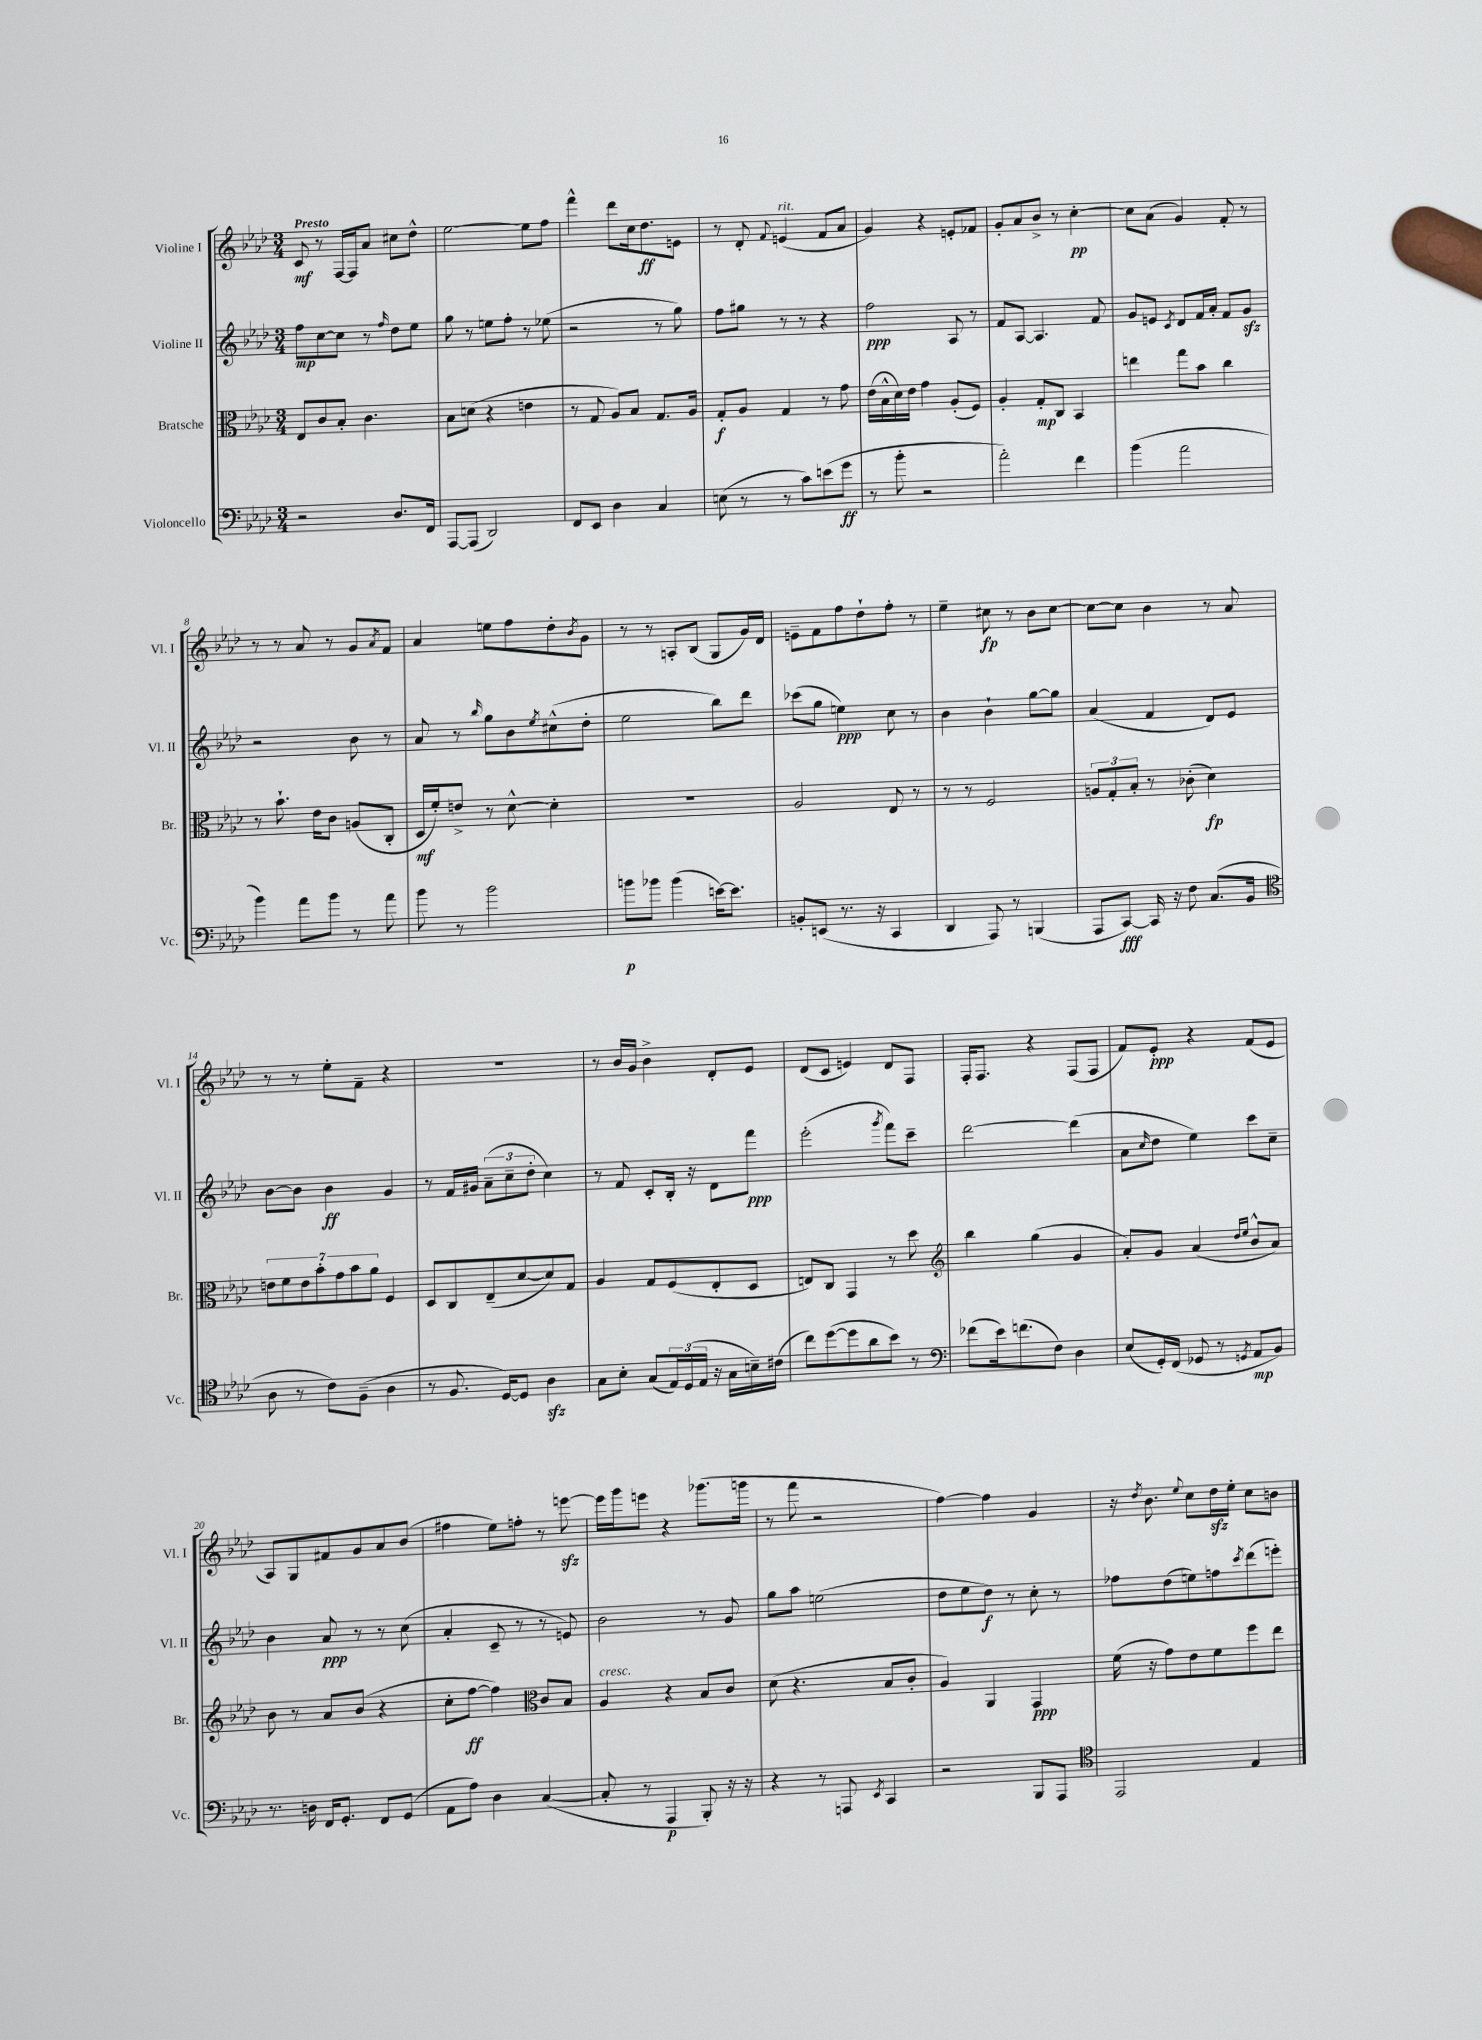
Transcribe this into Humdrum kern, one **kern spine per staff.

**kern	**dynam	**kern	**dynam	**kern	**dynam	**kern	**dynam
*part4	*part4	*part3	*part3	*part2	*part2	*part1	*part1
*staff4	*staff4	*staff3	*staff3	*staff2	*staff2	*staff1	*staff1
*I"Violoncello	*	*I"Bratsche	*	*I"Violine II	*	*I"Violine I	*
*I'Vc.	*	*I'Br.	*	*I'Vl. II	*	*I'Vl. I	*
*clefF4	*	*clefC3	*	*clefG2	*	*clefG2	*
*k[b-e-a-d-]	*	*k[b-e-a-d-]	*	*k[b-e-a-d-]	*	*k[b-e-a-d-]	*
*M3/4	*	*M3/4	*	*M3/4	*	*M3/4	*
=1	=1	=1	=1	=1	=1	=1	=1
!	!	!	!	!	!	!LO:TX:a:B:t=Presto	!
2r	.	8E-/L	.	8ff\L	mp	8c/	mf
.	.	8c/	.	[8cc\	.	8r	.
.	.	8B-'/J	.	8cc\J]	.	[16F/LL	.
.	.	.	.	.	.	16F/J]	.
.	.	4.c\	.	8r	.	8a-/J	.
.	.	.	.	16qqff/	.	.	.
8.D-/L	.	.	.	8dd-\L	.	8cc#X\L	.
.	.	.	.	8ee-\J	.	8dd-^^\J	.
16FF/Jk	.	.	.	.	.	.	.
=2	=2	=2	=2	=2	=2	=2	=2
[8AAA-/L	.	8B-\L	.	8gg\	.	[2ee-\	.
(8AAA-/J]	.	(8dn\J	.	8r	.	.	.
2DD-/)	.	4r	.	8een\L	.	.	.
.	.	.	.	8ff'\J	.	.	.
.	.	4en\	.	8r	.	8ee-\L]	.
.	.	.	.	(8ee-X\	.	8ff\J	.
=3	=3	=3	=3	=3	=3	=3	=3
8FF/L	.	8r	.	2r	.	4fff^^\	.
8EE-/J	.	8G/	.	.	.	.	.
4D-\	.	8A-/L)	.	.	.	8ddd-\L	.
.	.	8B-/J	.	.	.	16cc\k	.
.	.	.	.	.	.	8.dd-\	ff
4C/	.	8.G/L	.	8r	.	.	.
.	.	.	.	8gg\)	.	8en\J	.
.	.	16A-/Jk	.	.	.	.	.
=4	=4	=4	=4	=4	=4	=4	=4
(8En\	.	8G'/L	f	8ff\L	.	8r	.
8r	.	8A-/J	.	8gg#X\J	.	8d-'/	.
.	.	.	.	.	.	8qqf/	.
!	!	!	!	!	!	!LO:TX:a:i:t=rit.	!
8r	.	4G/	.	8r	.	(4en/	.
8c\L)	.	.	.	8r	.	.	.
(8en\	.	8r	.	4r	.	8f/L	.
8g\J	ff	8g\	.	.	.	8a-/J	.
=5	=5	=5	=5	=5	=5	=5	=5
8r	.	(16e-\LL	.	2ff\	ppp	4g/)	.
.	.	16B-^^\	.	.	.	.	.
8b-'\	.	16d-\)	.	.	.	.	.
.	.	16e-\JJ	.	.	.	.	.
2r	.	4g\	.	.	.	4r	.
.	.	(8A-'/L	.	8A-/	.	8en'/L	.
.	.	8F/J)	.	8r	.	8f-X/J	.
=6	=6	=6	=6	=6	=6	=6	=6
2a-'\)	.	4A-'/	.	8f/L	.	8g'/L	.
.	.	.	.	[8A-/J	.	8a-/	.
.	.	8G'/L	mp	4.A-/]	.	8b-^/J	.
.	.	8C/J	.	.	.	8r	.
4f\	.	4BB-/	.	.	.	[4cc'\	pp
.	.	.	.	8f/	.	.	.
=7	=7	=7	=7	=7	=7	=7	=7
(4b-\	.	4een\	.	8g/L	.	8cc\L]	.
.	.	.	.	8en/J	.	(8a-\J	.
.	.	.	.	8qc/	.	.	.
2a-\	.	8gg\L	.	8d-/L	.	4g/)	.
.	.	8b-\J	.	16f/L	.	.	.
.	.	.	.	16a-'/JJ	.	.	.
.	.	4cc\	.	8f/L	.	8f'/	.
.	.	.	.	8gzz/J	.	8r	.
!!LO:LB:g=z
=8	=8	=8	=8	=8	=8	=8	=8
4b-\)	.	8r	.	2r	.	8r	.
.	.	8.b-`\	.	.	.	8r	.
8a-\L	.	.	.	.	.	8a-/	.
.	.	16e-\KL	.	.	.	.	.
8b-\J	.	8c\J	.	.	.	8r	.
8r	.	(8An/L	.	8b-\	.	8g/L	.
.	.	.	.	.	.	8qa-/	.
8a-\	.	8C'/J	.	8r	.	8f/J	.
=9	=9	=9	=9	=9	=9	=9	=9
8b-\	.	16D-/LL	mf	8a-/	.	4a-/	.
.	.	16f'/J)	.	.	.	.	.
8r	.	8en^/J	.	8r	.	.	.
.	.	.	.	16qqbb-/	.	.	.
2b-\	.	8r	.	8gg\L	.	8een\L	.
.	.	[8d-^^\	.	8b-\	.	8ff\	.
.	.	.	.	8qee-/	.	.	.
.	.	4d-'\]	.	(8cc#X^^\	.	8dd-'\	.
.	.	.	.	.	.	8qb-/	.
.	.	.	.	8dd-'\J	.	8g\J	.
=10	=10	=10	=10	=10	=10	=10	=10
8bn\L	p	2.r	.	2ee-\	.	8r	.
8b-X\J	.	.	.	.	.	8r	.
(4b-\	.	.	.	.	.	8An'/L	.
.	.	.	.	.	.	(8B-/J	.
[16en\KL)	.	.	.	8bb-\L)	.	8G/L	.
8.e\J]	.	.	.	.	.	.	.
.	.	.	.	8ddd-\J	.	16g/L)	.
.	.	.	.	.	.	16d-/JJ	.
=11	=11	=11	=11	=11	=11	=11	=11
8BBn'/L	.	2A-/	.	(8ccc-X\L	.	8en~\L	.
(8EEn/J	.	.	.	8gg\J	.	8f\	.
8.r	.	.	.	4een\)	ppp	8ff\	.
.	.	.	.	.	.	8dd-`\	.
16r	.	.	.	.	.	.	.
4CC/	.	8E-/	.	8cc\	.	8ff'\J	.
.	.	8r	.	8r	.	8r	.
=12	=12	=12	=12	=12	=12	=12	=12
4DD-/	.	8r	.	4b-\	.	4ee-~\	.
.	.	8r	.	.	.	.	.
8AAA-/)	.	2F/	.	4b-`\	.	8cc#X\	fp
8r	.	.	.	.	.	8r	.
(4BBBn/	.	.	.	[8gg\L	.	8b-\L	.
.	.	.	.	8gg\J]	.	[8cc#\J	.
=13	=13	=13	=13	=13	=13	=13	=13
8AAA-/L	.	12An/L	.	(4a-/	.	8cc#\L_	.
.	.	12G'/	.	.	.	.	.
[8CC/J)	fff	.	.	.	.	8cc#\J]	.
.	.	12B-'/J	.	.	.	.	.
16CC/]	.	8r	.	4f/	.	4b-\	.
16r	.	.	.	.	.	.	.
8F\	.	(8c-X'\	.	.	.	.	.
(8.C/L	.	4d-\)	fp	8d-/L)	.	8r	.
.	.	.	.	8e-/J	.	8a-/	.
16BB-/Jk	.	.	.	.	.	.	.
!!LO:LB:g=z
=14	=14	=14	=14	=14	=14	=14	=14
*clefC4	*	*	*	*	*	*	*
8A-\	.	14en\L	.	[8b-\L	.	8r	.
.	.	14f\	.	.	.	.	.
8r	.	.	.	8b-\J]	.	8r	.
.	.	14e\	.	.	.	.	.
.	.	14b-'\	.	.	.	.	.
8c\L)	.	.	.	4b-\	ff	8ee-'\L	.
.	.	14g\	.	.	.	.	.
.	.	14b-\	.	.	.	.	.
(8F~\J	.	.	.	.	.	8f~\J	.
.	.	14a-\J	.	.	.	.	.
4A-\	.	4F/	.	4g/	.	4r	.
=15	=15	=15	=15	=15	=15	=15	=15
8r	.	8D-/L	.	8r	.	2.r	.
8.F/	.	8C/	.	16f/LL	.	.	.
.	.	.	.	16g#X/JJ	.	.	.
.	.	(8E-~/	.	(12a-~\L	.	.	.
[16D-/KL)	.	.	.	.	.	.	.
.	.	.	.	12cc~\	.	.	.
8D-/J]	.	[8d-/	.	.	.	.	.
.	.	.	.	12dd-'\J	.	.	.
4A-zz\	.	8d-/])	.	4cc\)	.	.	.
.	.	8G/J	.	.	.	.	.
=16	=16	=16	=16	=16	=16	=16	=16
8G\L	.	4A-/	.	8r	.	8r	.
8B-'\J	.	.	.	8f/	.	16b-/LL	.
.	.	.	.	.	.	16g/JJ	.
(8G/L	.	8G/L	.	8c'/L	.	4b-^\	.
24E-/L)	.	(8F/	.	16B-'/Jk	.	.	.
(24D-/	.	.	.	.	.	.	.
.	.	.	.	16r	.	.	.
24E-/JJ	.	.	.	.	.	.	.
16r	.	8E-'/	.	8d-\L	.	8d-'/L	.
16G\LL	.	.	.	.	.	.	.
16Bn~\)	.	8D-/J	.	8fff\J	ppp	8e-/J	.
(16c#X\JJ	.	.	.	.	.	.	.
=17	=17	=17	=17	=17	=17	=17	=17
8cc\L)	.	8En/L)	.	(2eee-'\	.	(8d-/L	.
([8dd-\	.	8C/J	.	.	.	8c/J	.
8dd-\]	.	4GG/	.	.	.	4en/)	.
8a-\	.	.	.	.	.	.	.
.	.	.	.	8qggg/	.	.	.
8b-\J)	.	8r	.	8fff\L)	.	8d-/L	.
8r	.	8dd-\	.	8ccc~\J	.	8F/J	.
=18	=18	=18	=18	=18	=18	=18	=18
*clefF4	*	*clefG2	*	*	*	*	*
(8f-X\L	.	4bb-\	.	[2ddd-\	.	16F'/KL	.
.	.	.	.	.	.	8.F/J	.
16e-\k)	.	.	.	.	.	.	.
(8.fn\	.	.	.	.	.	.	.
.	.	(4gg\	.	.	.	4r	.
8F\J)	.	.	.	.	.	.	.
4D-\	.	4g/	.	(4ddd-\]	.	(8F/L	.
.	.	.	.	.	.	8F/J	.
=19	=19	=19	=19	=19	=19	=19	=19
(8E-/L	.	8a-'/L)	.	8a-\L	.	8f/L)	.
.	.	.	.	16qqcc/	.	.	.
16GG'/L)	.	8g/J	.	8dd-\J	.	8e-'/J	ppp
(16FF/JJ	.	.	.	.	.	.	.
8GG-X/	.	(4a-/	.	4ee-\)	.	4r	.
8r	.	.	.	.	.	.	.
.	.	16qqdd-/LL	.	.	.	.	.
8qGGn/	.	16qqee-/JJ	.	.	.	.	.
8AA-/L	mp	8b-^^/L	.	8ccc\L	.	(8f/L	.
8BB-/J)	.	8a-/J)	.	8cc~\J	.	8e-/J	.
!!LO:LB:g=z
=20	=20	=20	=20	=20	=20	=20	=20
8.r	.	8b-\	.	4b-\	.	8A-/L)	.
.	.	8r	.	.	.	8G/	.
16Dn\	.	.	.	.	.	.	.
16FF/KL	.	8a-/L	.	8a-/	ppp	8f#X/	.
8.GG'/J	.	.	.	.	.	.	.
.	.	(8b-/J	.	8r	.	8g/	.
8FF/L	.	4r	.	8r	.	8a-/	.
(8GG/J	.	.	.	(8cc\	.	(8b-/J	.
=21	=21	=21	=21	=21	=21	=21	=21
8AA-\L	.	8cc'\L	.	4a-'/	.	4ff#X\	.
8A-\J)	.	[8ff\J	ff	.	.	.	.
4D-\	.	4ff\])	.	8c~/	.	8ee-\L)	.
.	.	.	.	8r	.	8ffn'\J	.
*	*	*clefC3	*	*	*	*	*
([4C/	.	8c/L	.	8r	.	8r	.
.	.	8B-/J	.	8en/)	.	[8eeenzz\	.
=22	=22	=22	=22	=22	=22	=22	=22
!	!	!LO:TX:a:i:t=cresc.	!	!	!	!	!
8C'/]	.	4A-/	.	2b-\	.	16eee\LL]	.
.	.	.	.	.	.	16ggg\J	.
8r	.	.	.	.	.	8eeen\J	.
4AAA-/	p	4r	.	.	.	4r	.
8BBB-'/)	.	8B-/L	.	8r	.	(8.ggg-X\L	.
16r	.	8c/J	.	8g/	.	.	.
16r	.	.	.	.	.	16gggn\Jk	.
=23	=23	=23	=23	=23	=23	=23	=23
4r	.	(8d-\	.	8gg\L	.	8r	.
.	.	4.r	.	8aa-\J	.	8fff\	.
8r	.	.	.	(2een\	.	2r	.
8AAAn/	.	.	.	.	.	.	.
8qEE-/	.	.	.	.	.	.	.
4CC/	.	8B-/L	.	.	.	.	.
.	.	8c'/J	.	.	.	.	.
=24	=24	=24	=24	=24	=24	=24	=24
2r	.	4A-/)	.	8dd-\L	.	[4ff\)	.
.	.	.	.	8ee-\	.	.	.
.	.	4AA-/	.	8dd-\J)	f	4ff\]	.
.	.	.	.	8r	.	.	.
8BBB-/L	.	4GG/	ppp	8cc'\	.	4g/	.
8AAA-/J	.	.	.	8r	.	.	.
=25	=25	=25	=25	=25	=25	=25	=25
*clefC4	*	*	*	*	*	*	*
2EE-/	.	(16f\	.	8ff-X\L	.	16r	.
.	.	.	.	.	.	8qdd-/	.
.	.	16r	.	.	.	8.b-\	.
.	.	8g\L)	.	(8dd-\	.	.	.
.	.	.	.	.	.	8qqee-/	.
.	.	8e-\	.	8een\)	.	8cc\L	.
.	.	8f\	.	8ffn\	.	16dd-zz\L	.
.	.	.	.	.	.	16ee-'\JJ	.
.	.	.	.	8qccc/	.	.	.
4E-/	.	8ff\	.	(8ddd-\	.	8cc\L	.
.	.	8ee-\J	.	8eeen'\J)	.	8bn\J	.
==	==	==	==	==	==	==	==
*-	*-	*-	*-	*-	*-	*-	*-
